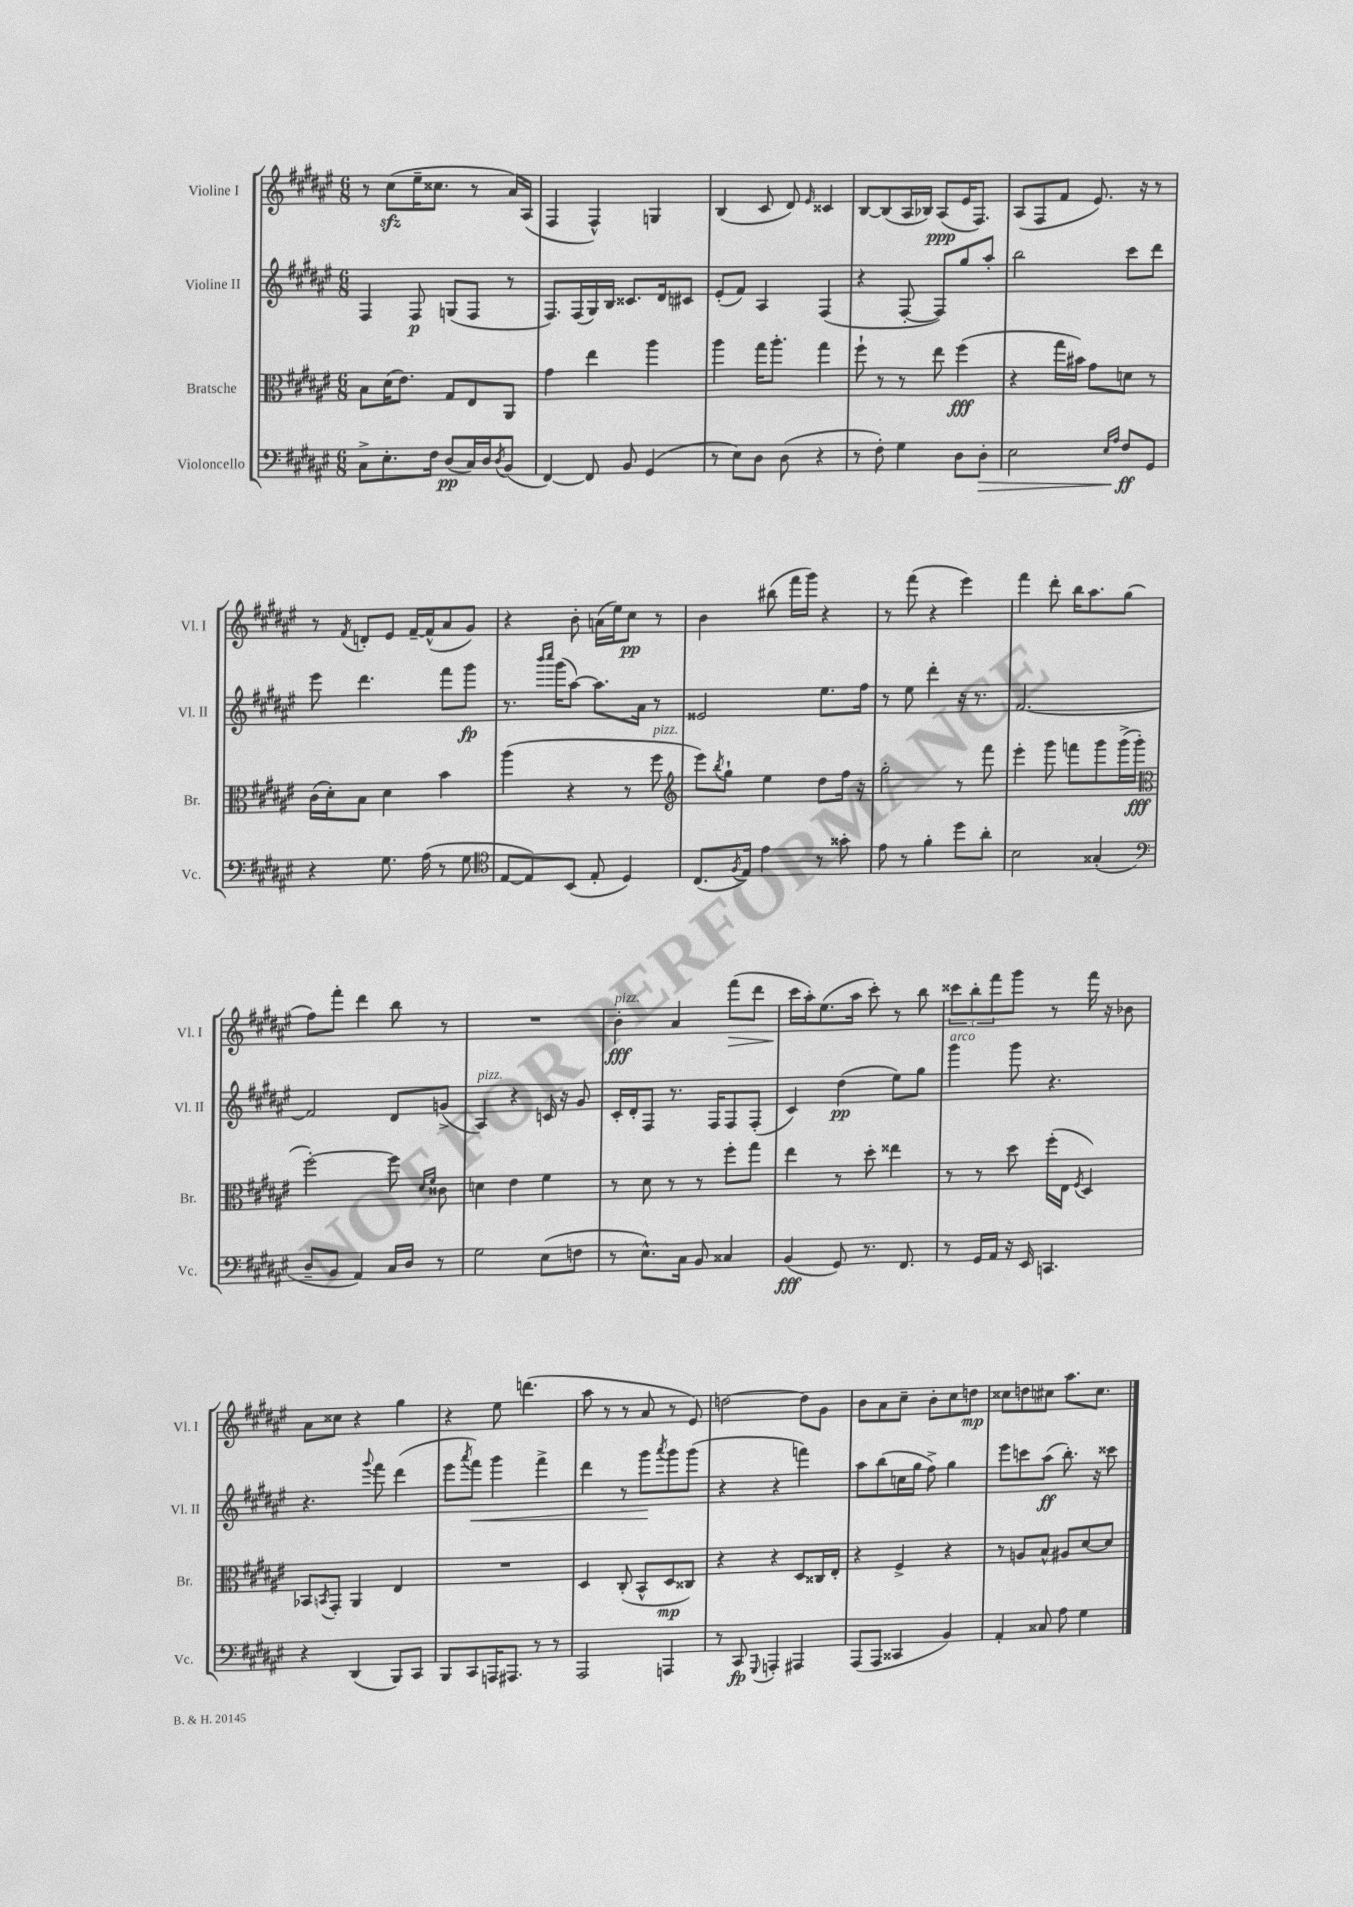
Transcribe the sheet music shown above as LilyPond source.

<<
\new StaffGroup <<
\new Staff = "s0" \with { instrumentName = "Violine I" shortInstrumentName = "Vl. I" } {
    \clef treble \key fis \major \numericTimeSignature \time 6/8
    r8 cis''8\sfz( eis''16-- cisis''8. r8 ais'16) ais16( |
    fis4 fis4-^) g4 |
    b4( cis'8 dis'8) \grace { eis'16 } cisis'4 |
    b8~ b8( ais16 bes16) ais8\ppp( eis'16 fis8.) |
    ais8( fis8 fis'8 eis'8.) r16 r8 |
    r8 \acciaccatura { fis'8 } d'8-. eis'8 fis'16~-- fis'16-^( ais'8 gis'8) |
    r4 b'8-. a'16( eis''16) cis''8\pp r8 |
    b'4 bis''8( fis'''16 gis'''16) r4 |
    r8 fis'''8( r4 eis'''4) |
    fis'''4 dis'''8-. b''16 ais''8. gis''8( |
    fis''8) fis'''8-. dis'''4 b''8 r8 |
    R2. |
    b'4-.\fff^\markup { \italic "pizz." } ais'4 fis'''8\>( dis'''8 |
    cis'''16\! ais''16-.) eis''8.( ais''16 cis'''8-.) r8 b''8 |
    \tuplet 3/2 { cisis'''8 b''8-. fis'''8 } gis'''8 r8 fis'''16 r16 bes'8 |
    ais'8 cisis''8 r4 gis''4 |
    r4 eis''8 d'''4.( |
    ais''8 r8 r8 ais'8 r8 eis'8) |
    d''2~ d''8 gis'8 |
    b'8 ais'8 cis''8-- b'8-. cis''8 d''8\mp |
    cisis''8 d''8 cis''8 ais''8. cis''8. \bar "|." |
}
\new Staff = "s1" \with { instrumentName = "Violine II" shortInstrumentName = "Vl. II" } {
    \clef treble \key fis \major \numericTimeSignature \time 6/8
    fis4 fis8\p g8( fis8 r8 |
    fis8.) fis16( gis16) b16 cisis'8. dis'16 cis'8 |
    eis'8-.( fis'8) ais4 fis4( |
    r4 fis8~-. fis8) gis''8 ais''8-. |
    b''2 cis'''8 dis'''8 |
    eis'''8 dis'''4. fis'''8 gis'''8\fp |
    r8. \grace { b'''16 cis''''16 } gis'''16( ais''8~) ais''8. ais'16 r8 |
    eisis'2 eis''8. fis''16 |
    r8 eis''8 dis'''4-. r16 r8. |
    fis'2.~ |
    fis'2 dis'8 g'8->( |
    ais4^\markup { \italic "pizz." }) r4 c'16 r16 gis'8 |
    cis'16-. dis'16-. fis8 r8. fis16 fis8 fis8-.( |
    cis'4) dis''4\pp( eis''8) gis''8 |
    gis'''4^\markup { \italic "arco" } gis'''8 r4. |
    r4. \appoggiatura { gis'''8 } fis'''8 dis'''4( |
    eis'''8 \acciaccatura { ais'''8 } fis'''8\<) gis'''4 fis'''4-> |
    dis'''4 r8 gis'''8\! \acciaccatura { ais'''8 } gis'''8 gis'''8( |
    r4 r4 f'''4) |
    ais''8 b''8( c''16 gis''16 fis''8->) gis''4 |
    eis'''8 c'''8 ais''8\ff( b''8.-.) r16 cisis'''8 \bar "|." |
}
\new Staff = "s2" \with { instrumentName = "Bratsche" shortInstrumentName = "Br." } {
    \clef alto \key fis \major \numericTimeSignature \time 6/8
    b8 dis'16( eis'8.) gis8 eis8 ais,8 |
    gis'4 eis''4 ais''4 |
    ais''4 gis''16 ais''8.-. gis''4 |
    fis''8-! r8 r8 eis''8 fis''4\fff( |
    r4 gis''16 bis'16) gis'8 d'8 r8 |
    cis'16( dis'16-.) b8 dis'4 b'4 |
    ais''4( r4 r8 fis''8^\markup { \italic "pizz." } |
    \clef treble eis'''8) \acciaccatura { b''8 } gis''8-! eis''4 dis''8 fis''16 r16 |
    gis''2-. r8 fis'''8 |
    eis'''4-. gis'''8 f'''8 gis'''8 gis'''16->( gis'''16-.\fff |
    \clef alto fis''2~-.) fis''8 \grace { dis'16 fis'16 } cisis'8 |
    d'4 eis'4 fis'4 |
    r8 dis'8 r8 r8 fis''8-. gis''8 |
    eis''4 r8 dis''8-. eisis''4 |
    r8 r8 dis''8 fis''16-.( eis16 \acciaccatura { fis8 } dis4) |
    bes,8 \acciaccatura { b,8 } gis,8-. ais,4 eis4 |
    R2. |
    dis4 cis8-.( b,8-^ dis8\mp cisis8) |
    r4 r4 dis8 cisis16 eis16-. |
    r4 fis4-> r4 |
    r8 a8 b8-^ ais8 dis'8~ dis'8 \bar "|." |
}
\new Staff = "s3" \with { instrumentName = "Violoncello" shortInstrumentName = "Vc." } {
    \clef bass \key fis \major \numericTimeSignature \time 6/8
    cis8-> eis8.-. fis16 dis8\pp( cis16) dis16 \acciaccatura { dis8 } b,8( |
    fis,4~) fis,8 b,8 gis,4( |
    r8 eis8) dis8 dis8( r4 |
    r8 fis8-.) gis4 dis8 dis8-.\> |
    eis2 \grace { eis16 ais16 } fis8\ff\! gis,8 |
    r4 gis8. ais16( r8 gis8 |
    \clef tenor eis8~ eis8) b,8( eis8-. dis4) |
    cis8.( \acciaccatura { fis8 } eis16) eis'4 r8 gisis'8-. |
    eis'8 r8 fis'4-. dis''8 ais'8-. |
    b2 gisis4-.( |
    \clef bass dis8-- b,8 ais,4) cis16 dis16 r8 |
    gis2 eis8( f8 |
    r8 eis8.-^) cis16 b,8 cisis4 |
    b,4\fff( gis,8) r8. fis,8. |
    r8 gis,16 ais,16 r16 eis,16 c,4. |
    r4 dis,4( b,,8) cis,8 |
    b,,8 cis,8 a,,16 ais,,8. r8 r8 |
    ais,,2 a,,4 |
    r8 cis,8\fp \appoggiatura { gis,,8 } a,,4-. ais,,4 |
    ais,,8( ais,,8 cisis,4 b,4) |
    ais,4-. cisis8 ais8 gis4 \bar "|." |
}
>>
>>
\layout { \context { \Score \remove "Bar_number_engraver" } }
